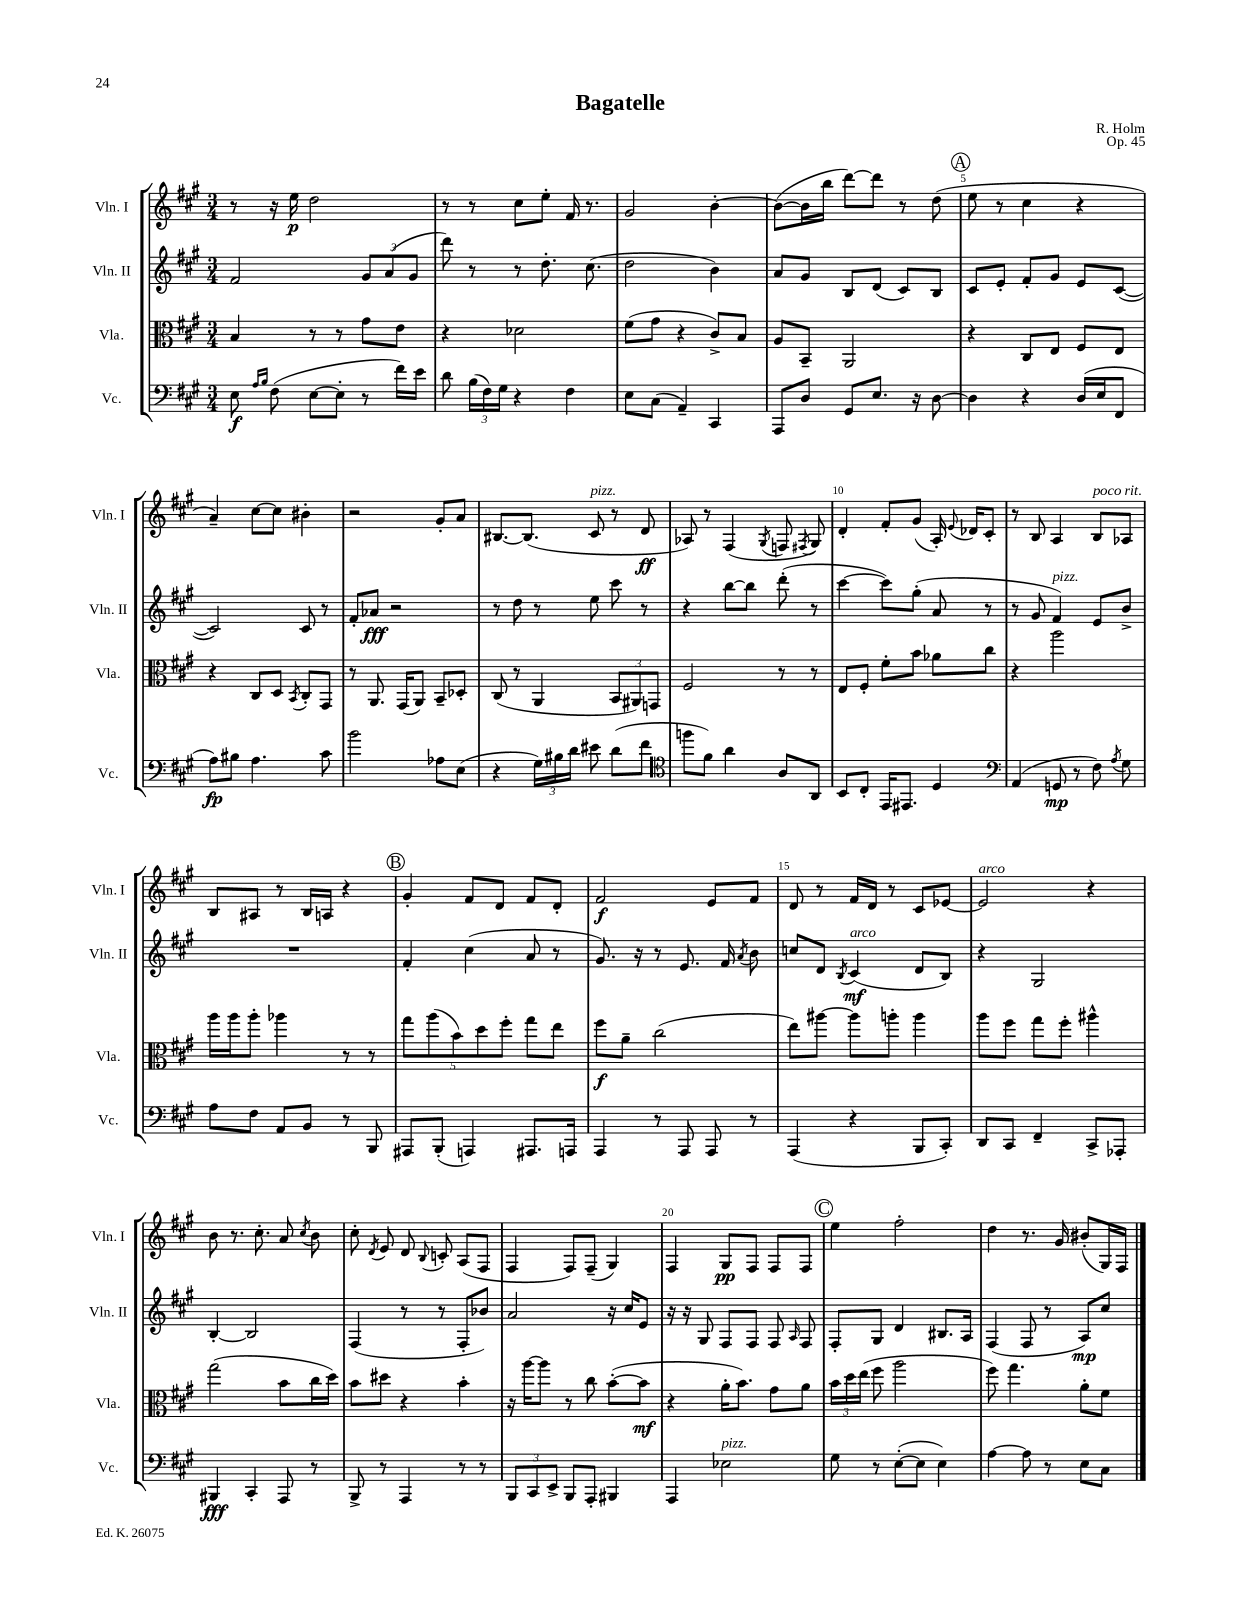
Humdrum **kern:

**kern	**kern	**kern	**kern
*staff4	*staff3	*staff2	*staff1
*clefF4	*clefC3	*clefG2	*clefG2
*k[f#c#g#]	*k[f#c#g#]	*k[f#c#g#]	*k[f#c#g#]
*M3/4	*M3/4	*M3/4	*M3/4
8E\	4B/	2f#/	8r
16qqA/LL	.	.	.
16qqB/JJ	.	.	.
(8F#\	.	.	16r
.	.	.	16ee\
[8E\L	8r	.	2dd\
8E'\]J	8r	.	.
8r	8g#\L	12g#/L	.
.	.	(12a/	.
16f#\LL)	8e\J	.	.
.	.	12g#/J	.
16e\JJ	.	.	.
=	=	=	=
8d\	4r	8ddd\)	8r
(24B\LL	.	8r	8r
24F#\)	.	.	.
24G#\JJ	.	.	.
4r	2d-\	8r	8cc#\L
.	.	8.dd'\	8ee'\J
4F#\	.	.	16f#/
.	.	(8.cc#\	8.r
=	=	=	=
8E\L	(8f#\L	2dd\	2g#/
(8C#\J	8g#\J	.	.
4AA~/)	4r	.	.
4CC#/	8c#^/L)	4b\)	[4b'\
.	8B/J	.	.
=	=	=	=
8AAA/L	8A/L	8a/L	(8b\_L
8D/J	8BB~/J	8g#/J	16b\]L
.	.	.	16bb\JJ
8GG#/L	2AA/	8B/L	[8ddd\L)
8.E/J	.	(8d/J	8ddd\]J
.	.	8c#/L)	8r
16r	.	.	.
[8D\	.	8B/J	(8dd\
=	=	=	=
4D\]	4r	8c#/L	8ee\
.	.	8e'/J	8r
4r	8C#/L	8f#'/L	4cc#\
.	8E/J	8g#/J	.
(16D/LL	8F#/L	8e/L	4r
16E/J	.	.	.
8FF#/J	8E/J	([8c#/J	.
=	=	=	=
8A\L)	4r	2c#/])	4a~/)
8B#\J	.	.	.
4.A\	8C#/L	.	[8cc#\L
.	8D/J	.	8cc#\]J
.	8qBB/	.	.
.	8C#'/L	8c#/	4b#'\
8c#\	8GG#/J	8r	.
=	=	=	=
2b\	8r	8f#'/L	2r
.	8.AA/	8a-/J	.
.	.	2r	.
.	(16GG#/LK	.	.
.	8AA/J)	.	.
8A-\L	8BB~/L	.	8g#'/L
(8E\J	8D-'/J	.	8a/J
=	=	=	=
4r	(8C#/	8r	[8.B#/L
.	8r	8dd\	.
.	.	.	(8.B#/]J
24G#\LL)	4AA/	8r	.
24B#\	.	.	.
24d\JJ	.	.	.
8e#\	.	8ee\	8c#/
(8d\L	12BB/L	8ccc#\	8r
.	12AA#/)	.	.
8f#\J	.	8r	8d/
.	12GG/J	.	.
=	=	=	=
*clefC4	*	*	*
8ff\L	2F#/	4r	8A-/)
8f#\J)	.	.	8r
4a\	.	[8bb\L	(4F#/
.	.	8bb\]J	.
.	.	.	8qG#/
8A/L	8r	(8ddd'\	8F/
.	.	.	8qF#/
8AA/J	8r	8r	8G#/)
=	=	=	=
8BB/L	8E/L	[4ccc#\	4d'/
8C#'/J	8F#'/J	.	.
16EE/LK	8f#'\L	8ccc#\]L)	8f#'/L
8.EE#/J	.	.	.
.	8b\J	(8gg#'\J	(8g#/J
4D/	8a-\L	8a/	16A'/)
.	.	.	8qqe/
.	.	.	16d-/LK
.	8cc#\J	8r	8c#'/J
=	=	=	=
*clefF4	*	*	*
(4AA/	4r	8r	8r
.	.	8g#/	8B/
8GG/	2aa\	4f#/)	4A/
8r	.	.	.
8F#\)	.	8e/L	8B/L
8qA/	.	.	.
8G#\	.	8b^/J	8A-/J
=	=	=	=
8A\L	16aa\LL	2.r	8B/L
.	16aa\J	.	.
8F#\J	8aa'\J	.	8A#/J
8AA/L	4aa-\	.	8r
8BB/J	.	.	16B/LL
.	.	.	16A/JJ
8r	8r	.	4r
8BBB/	8r	.	.
=	=	=	=
8AAA#/L	10gg#\L	4f#'/	4g#'/
.	(10aa\	.	.
(8BBB'/J	.	.	.
.	10b\)	.	.
4AAA/)	.	(4cc#\	8f#/L
.	10dd\	.	.
.	.	.	8d/J
.	10ff#'\J	.	.
8.AAA#/L	8gg#\L	8a/	8f#/L
.	8ee\J	8r	8d'/J
16AAA/Jk	.	.	.
=	=	=	=
4AAA/	8ff#\L	8.g#/)	2f#/
.	8a~\J	.	.
.	.	16r	.
8r	(2cc#\	8r	.
8AAA/	.	8.e/	.
8AAA/	.	.	8e/L
.	.	16f#/	.
.	.	8qa/	.
8r	.	8b\	8f#/J
=	=	=	=
(4AAA/	8ee\L)	8cc/L	8d/
.	[8aa#\J	8d/J	8r
.	.	8qB/	.
4r	8aa#\]L	(4c#/	16f#/LL
.	.	.	16d/JJ
.	8aa'\J	.	8r
8BBB/L	4aa\	8d/L	8c#/L
8CC#'/J)	.	8B/J)	[8e-/J
=	=	=	=
8DD/L	8aa\L	4r	2e-/]
8CC#/J	8ff#\J	.	.
4FF#~/	8gg#\L	2G#/	.
.	8ff#'\J	.	.
8CC#^/L	4aa#^^\	.	4r
8AAA-'/J	.	.	.
=	=	=	=
4BBB#/	(2gg#\	[4B'/	8b\
.	.	.	8.r
4CC#'/	.	2B/]	.
.	.	.	8.cc#'\
8AAA/	8b\L	.	8a/
.	.	.	8qcc#/
8r	16cc#\L	.	8b\
.	16dd\JJ)	.	.
=	=	=	=
8BBB^/	8b\L	(4F#/	8cc#'\
.	.	.	8qd/
8r	8dd#\J	.	8e/
4AAA/	4r	8r	8d/
.	.	.	8qqB/
.	.	8r	8c'/
8r	4b'\	8F#'/L	(8A/L
8r	.	8b-/J)	8F#/J
=	=	=	=
12BBB/L	16r	2a/	4F#/
.	[16aa\LK	.	.
12CC#/	.	.	.
.	8aa\]J	.	.
12EE^/J	.	.	.
8BBB/L	8r	.	8F#/L)
8AAA'/J	8cc#\	.	(8F#~/J
4BBB#/	([8b'\L	16r	4G#/)
.	.	16cc#/LK	.
.	8b\]J	8e/J	.
=	=	=	=
4AAA/	4r	16r	4F#/
.	.	16r	.
.	.	8G#/	.
2E-\	16a'\LK	8F#/L	8G#/L
.	8.b\J)	.	.
.	.	8F#/J	8F#/J
.	8g#\L	8F#/	8F#/L
.	.	16qqA/	.
.	8a\J	8F#/	8F#/J
=	=	=	=
8G#\	24b\LL	8F#'/L	4ee\
.	24dd\	.	.
.	(24ee\JJ	.	.
8r	8ff#\	8G#/J	.
([8E'\L	2aa\	4d/	2ff#'\
8E\]J	.	.	.
4E\)	.	8.B#/L	.
.	.	16A/Jk	.
=	=	=	=
[4A\	8ff#\)	(4F#/	4dd\
.	4.gg#\	.	.
8A\]	.	8F#/	8.r
8r	.	8r	.
.	.	.	16g#/
8E\L	8a'\L	8A/L)	(8b#'/L
8C#\J	8f#\J	8cc#/J	16G#/L)
.	.	.	16F#/JJ
==	==	==	==
*-	*-	*-	*-
